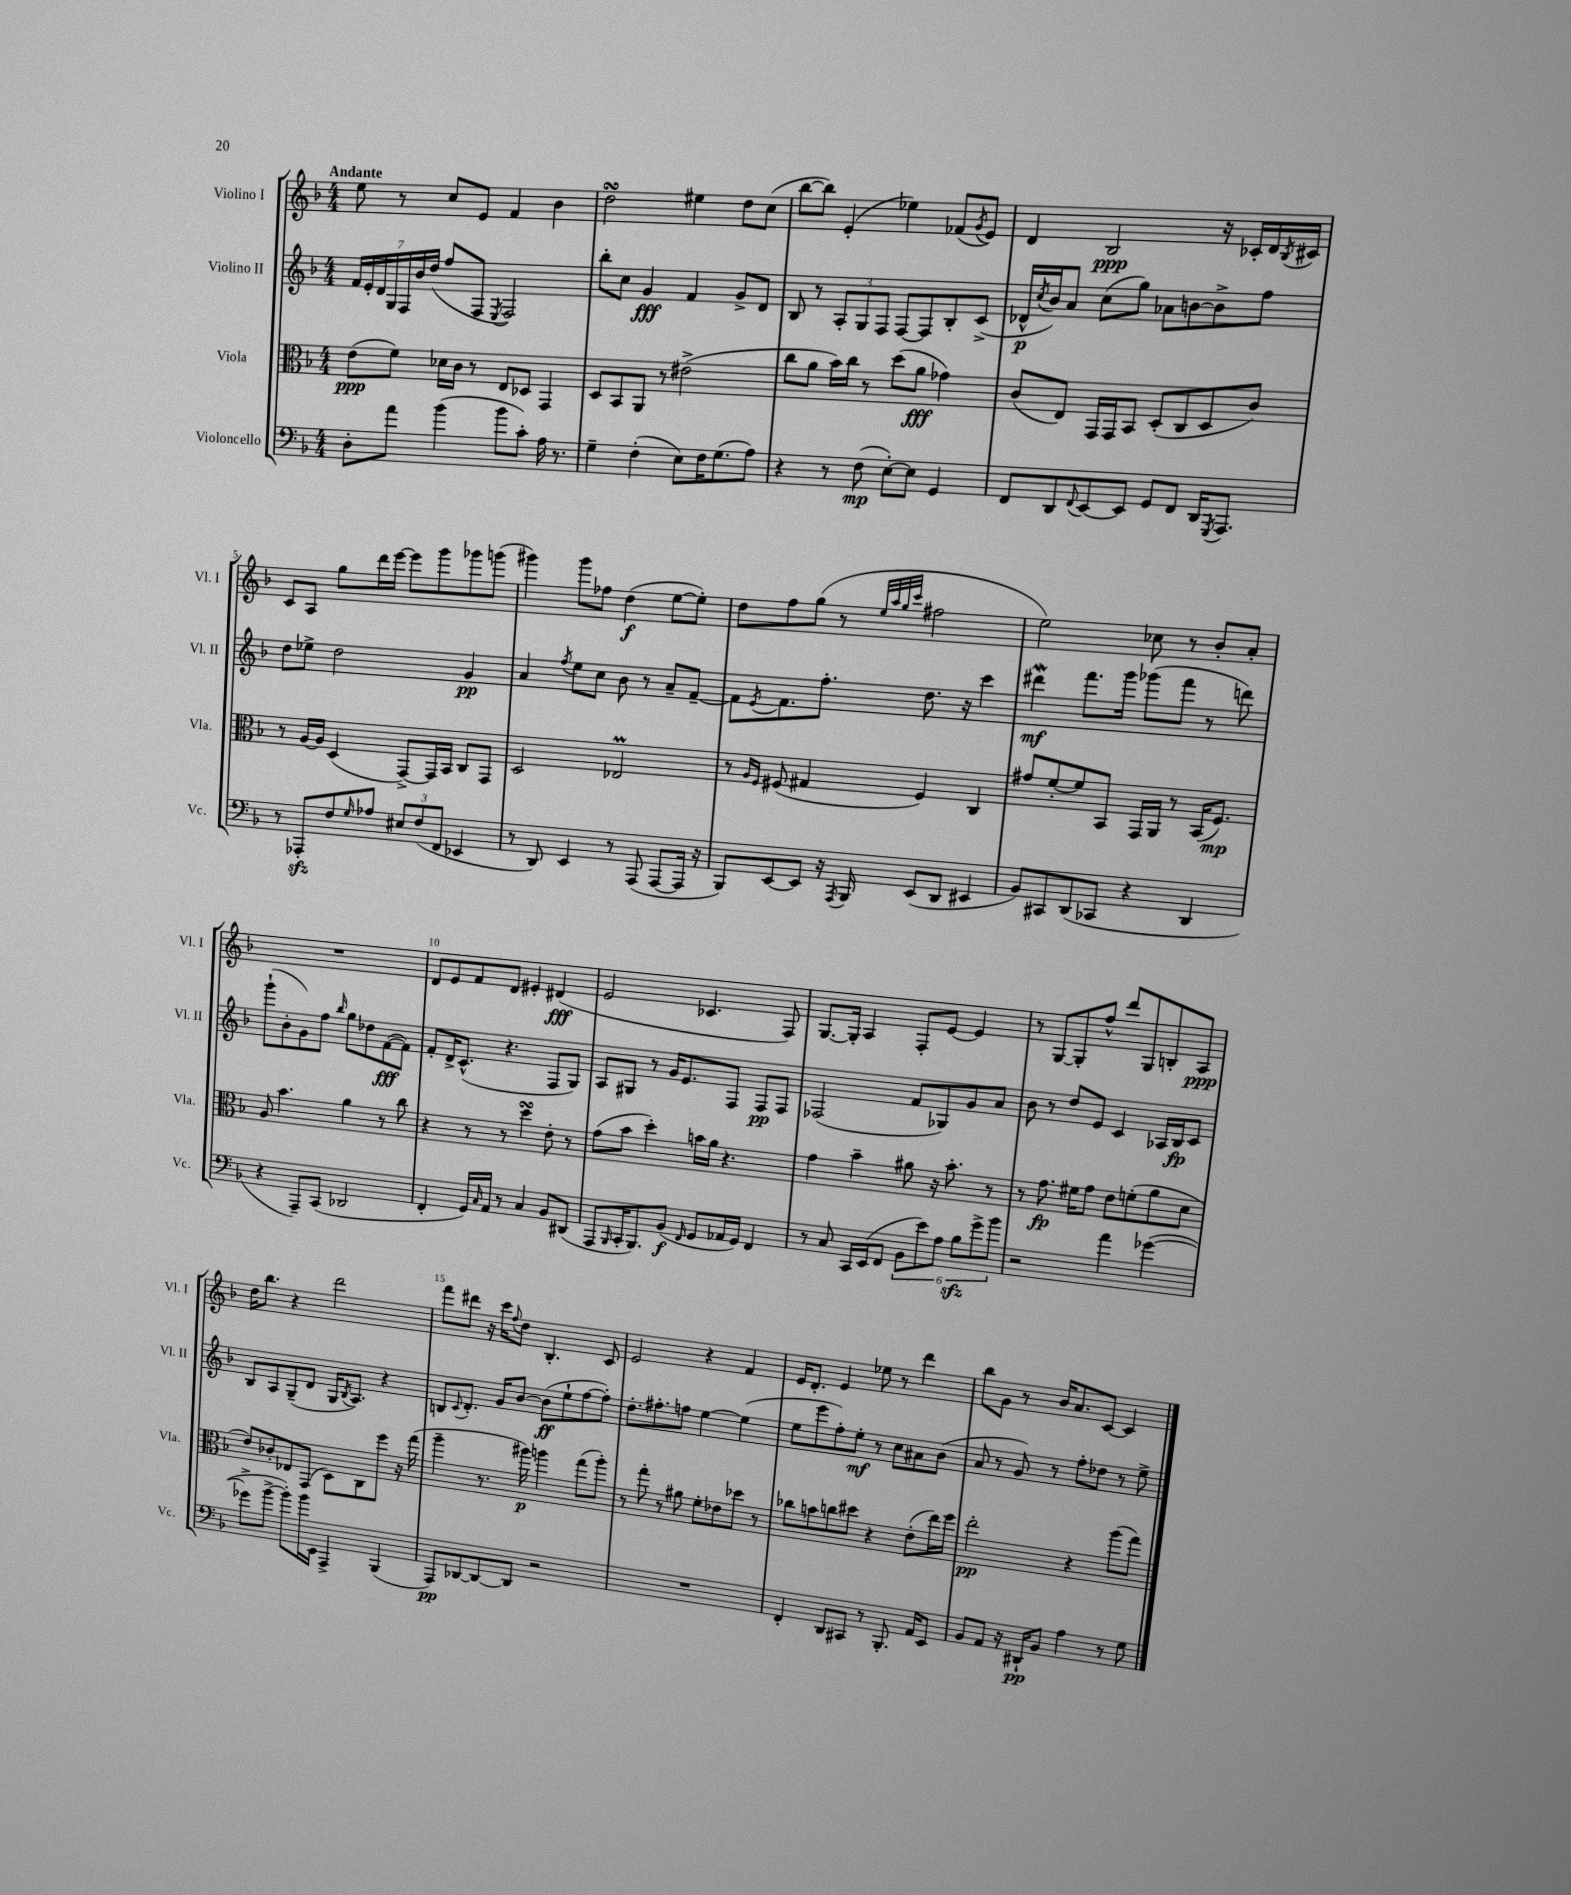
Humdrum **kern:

**kern	**kern	**kern	**kern
*staff4	*staff3	*staff2	*staff1
*clefF4	*clefC3	*clefG2	*clefG2
*k[b-]	*k[b-]	*k[b-]	*k[b-]
*M4/4	*M4/4	*M4/4	*M4/4
8D'	(8e	28f	8ee
.	.	28e'	.
.	.	28d	.
.	.	28G	.
8a	8f)	.	8r
.	.	28F	.
.	.	28b-	.
.	.	(28dd	.
(4b-	16d-	8ff	8cc
.	16c	.	.
.	8r	8F	8e
.	.	8qE	.
8b-	8E	2F)	4f
8c')	8D-	.	.
16A	4GG	.	4b-
8.r	.	.	.
=	=	=	=
4G~	8D	8bb-'	2dd
.	8BB-	8cc	.
(4F'	8AA	4g	.
.	8r	.	.
8E)	(2e#^	4f	4ee#
16F	.	.	.
(8.G	.	.	.
.	.	8g^	8dd
8A)	.	8d	(8cc
=	=	=	=
4r	8cc	8B-	[8bb-
.	8a	8r	8bb-])
8r	16b-)	12A'	(4e'
.	16cc	.	.
.	.	12G	.
(8F	8r	.	.
.	.	12F	.
[8E')	(8dd	[8F	4ee-)
8E]	8a	8F]	.
4GG	4g-)	8B-'	(8f-
.	.	.	8qg
.	.	(8c^	8e)
=	=	=	=
8FF	(8c	16d-^^	4d
.	.	8qcc	.
.	.	16b-)	.
8DD	8E)	8a	.
8qqFF	.	.	.
[8EE	16GG	(8cc	2B-
.	16GG	.	.
8EE]	8BB-	8gg)	.
8GG	(8D'	8a-	.
8FF	8C	[8b	.
16DD	8D	8b^]	16r
8qGGG	.	.	.
8.AAA	.	.	16c-'
.	8c)	8ff	16d
.	.	.	8qB-
.	.	.	16c#
=	=	=	=
8r	8r	8dd	8c
8AAA-'	[16A	8ee-^	8A
.	16A]	.	.
8F	(4D	2dd	8gg
16qqG	.	.	.
8A-	.	.	16ddd
.	.	.	[16eee
12E#	[8GG^)	.	8eee]
(12F	.	.	.
.	16GG]	.	8ggg
12FF	.	.	.
.	16BB-	.	.
4EE-	8C	4g	8ggg-
.	8GG	.	(8ggg
=	=	=	=
8r	2D	4a	4ggg#)
8DD)	.	.	.
.	.	8qff	.
4EE	.	8ee	8ggg#
.	.	8cc	8ff-
8r	2E-	8b-	(4dd
(8AAA	.	8r	.
[8AAA	.	8a~	[8ee
16AAA]	.	[8f~	8ee'])
16r	.	.	.
=	=	=	=
8BBB-)	8r	8f]	8dd
.	16qqA	.	.
.	16qqF	8qe	.
[8EE	(8F#	8.f	8ff
8EE]	4G#	.	(8gg
.	.	8.ff'	.
16r	.	.	8r
8qAAA	.	.	.
16BBB-	.	.	.
.	.	.	32qqee
.	.	.	32qqaa
.	.	.	32qqgg
.	.	.	32qqccc
(8EE	4F#)	8.dd	2ff#
8DD	.	.	.
.	.	16r	.
4EE#	4C	4ccc	.
=	=	=	=
8BB-)	8g#	4ddd#	2ee)
8CC#	[8f'	.	.
(8DD	8f]	8.fff	.
8CC-	8BB-	.	.
.	.	16ggg	.
4r	16GG	(8ggg-	8cc-
.	16AA	.	.
.	8r	8fff	8r
4DD	(16BB-	8r	8b-'
.	8.F)	.	.
.	.	8ddd)	8a'
=	=	=	=
4r	8A	(8ggg`	1r
.	4.b-	8b-'	.
8AAA~)	.	8g)	.
(8CC	.	8ff	.
.	.	16qqbb-	.
2DD-	4a	8gg	.
.	.	8dd-	.
.	8r	([8f	.
.	8cc	8f])	.
=	=	=	=
4FF'	4r	8f'	8d
.	.	16d^	8e
.	.	(8.c^^	.
16GG)	8r	.	8f
16qqC	.	.	.
16AA	.	.	.
8r	8r	4.r	8d
4C	4dd	.	4e#'
8BB-	8e'	8F	(4d#
(8DD#	8r	8G)	.
=	=	=	=
8AAA	(8g	8A	2e
16qqBBB-	.	.	.
16CC'	8b-	8G#	.
8.BBB-)	.	.	.
.	4dd')	8r	.
(8BB-	.	16g	.
.	.	8.e	.
16qqFF	.	.	.
8GG	16b	.	4.c-
.	16a	.	.
16AA-	4.r	8F	.
16GG)	.	.	.
4FF	.	8F	.
.	.	8F	8F)
=	=	=	=
8r	4g	(2F-	[8.G
8C	.	.	.
.	.	.	16G']
16CC	4b-~	.	4A
(16EE	.	.	.
8FF	.	.	.
12BB-	8a#	8f	8F'
12e)	.	.	.
.	16r	8G-)	[8e
12A	.	.	.
.	8.b-'	.	.
12B-	.	8g	4e]
12g^	.	.	.
.	8r	8a	.
12b-	.	.	.
=	=	=	=
2r	8r	8b-	8r
.	8.g	8r	[8G
.	.	8dd	8G']
.	16f#	.	.
.	8g	8e	8ff^^
4a	8e	4c	8ddd
.	(8f'	.	8G
([4g-	8a	16A-	8B'
.	.	16B-	.
.	8d	8c	8A
=	=	=	=
8g-^]	8e)	8B-	16dd
.	.	.	8.bb-
[8b-^	8c-'	8A	.
8b-'])	8E-	(8G~	4r
16b-	(8GG	8d	.
16EE	.	.	.
4AAA^	8D)	16G	2ddd
.	.	8qB-	.
.	.	8.A)	.
.	8C	.	.
(4BBB-	8ff	4r	.
.	16r	.	.
.	(16gg	.	.
=	=	=	=
8AAA)	4aa~	8B	8fff
.	.	8qqc	.
[8DD-	.	8.d'	8ddd#
8DD-_	8.r	.	16r
.	.	16g	16ccc
.	.	.	8qqff
8DD-]	.	[8b-	8dd
.	16aa#)	.	.
2r	4aa	(8b-]	4.B-'
.	.	8ee`	.
.	(8gg	[8ff	.
.	8aa')	8ff'])	8c
=	=	=	=
1r	8r	8.dd'	2e
.	8gg'	.	.
.	.	8.ff#'	.
.	8r	.	.
.	8a#	8ff	.
.	8f'	[4ee	4r
.	8e-	.	.
.	8dd-	(4ee]	4f
.	8r	.	.
=	=	=	=
4FF'	8cc-	8ee	16e
.	.	.	8.d'
.	8b	8eee	.
8DD	8cc	8ff')	4e
8CC#	8dd#	8ee'	.
8r	4r	8r	8ee-
8.BBB-'	.	8cc	8r
.	(8e'	8a#	4ddd
16AA	.	.	.
8EE	16ee)	(8b-	.
.	16ff	.	.
=	=	=	=
8BB-	2ee'	8a	8bb-
8AA	.	8r	8g
16r	.	8g)	8r
16DD#`	.	.	.
8BB-	.	8r	16b-
.	.	.	8.a
4A	4r	8ff'	.
.	.	8dd-	[8c
8r	(8aa	8r	4c]
8G	8gg)	8ee^	.
==	==	==	==
*-	*-	*-	*-
